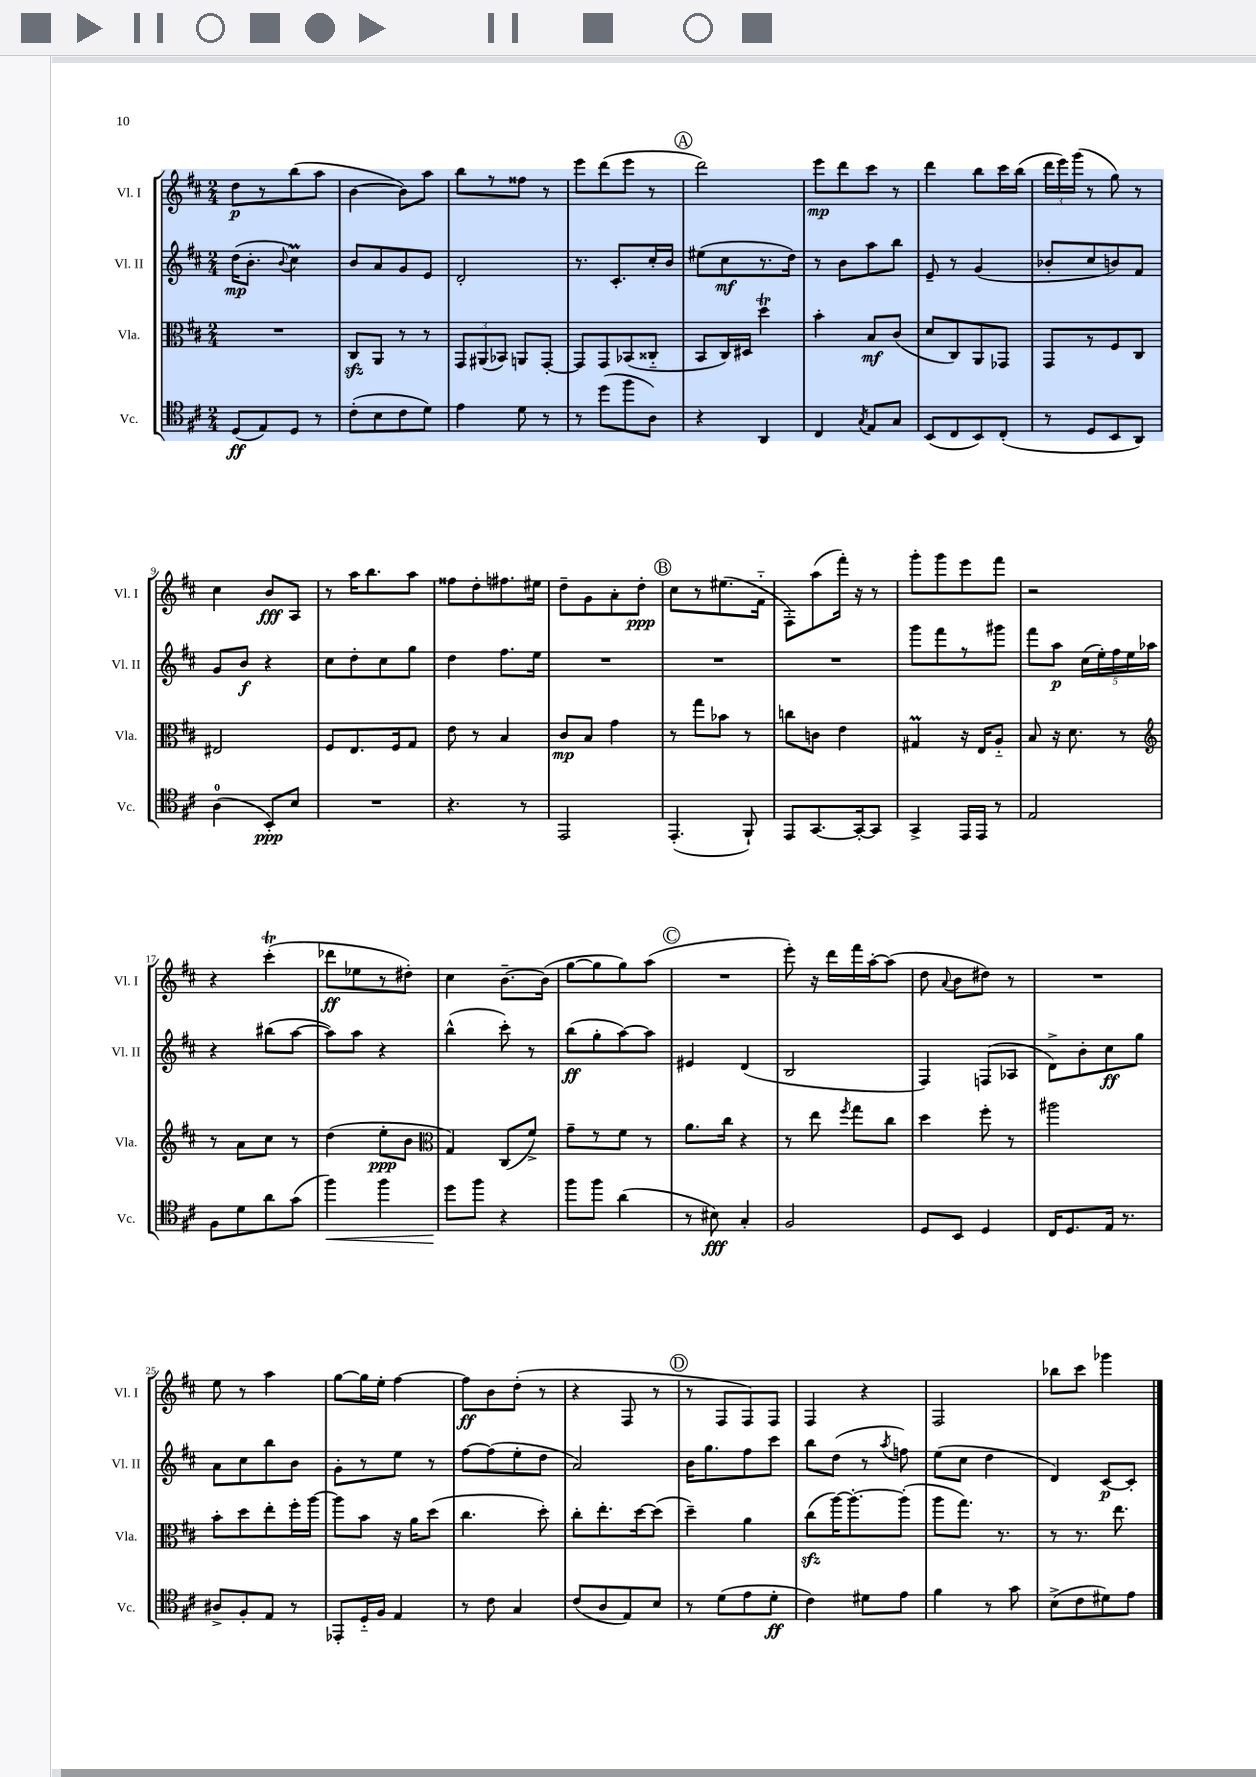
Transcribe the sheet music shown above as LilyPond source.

<<
\new StaffGroup <<
\new Staff = "s0" \with { instrumentName = "Vl. I" shortInstrumentName = "Vl. I" } {
    \clef treble \key d \major \numericTimeSignature \time 2/4
    \autoBeamOff d''8[\p r8 b''8( a''8] |
    b'4~ b'8[) a''8] |
    b''8[ r8 fisis''8] r8 |
    e'''8[ d'''8( e'''8] r8 |
    \mark \markup { \circle "A" } d'''2) |
    e'''8[\mp d'''8 cis'''8] r8 |
    d'''4 b''8[ cis'''16 b''16]( |
    \tuplet 3/2 { d'''16[ e'''16) g'''16]( } r8 g''8) r8 |
    cis''4 b'8[\fff a8] |
    r8 a''16[ b''8. a''8] |
    fisis''8[ d''8-. fis''8. eis''16] |
    d''8[-- g'8 a'8-. d''8]-.\ppp |
    \mark \markup { \circle "B" } cis''8[ r8 eis''8.( fis'16]-_ |
    fis8[-.) a''8( fis'''16]-.) r16 r8 |
    g'''8[-. g'''8 e'''8 fis'''8] |
    r2 |
    r4 cis'''4-.\trill( |
    des'''8[\ff ees''8 r8 dis''8]-.) |
    cis''4 b'8.[~-- b'16]( |
    g''8[~ g''8 g''8) a''8]( |
    \mark \markup { \circle "C" } R2 |
    e'''8-.) r16 d'''16[ fis'''16 a''16~-. a''8]( |
    d''8 \appoggiatura { a'8 } b'8[ dis''8]) r8 |
    R2 |
    e''8 r8 a''4 |
    g''8[~ g''16 e''16]-. fis''4~ |
    fis''8[\ff b'8 d''8]-.( r8 |
    r4 fis8 r8 |
    \mark \markup { \circle "D" } r8 fis8[ fis8) fis8] |
    fis4 r4 |
    fis2 |
    bes''8[ cis'''8] ges'''4 \bar "|." |
}
\new Staff = "s1" \with { instrumentName = "Vl. II" shortInstrumentName = "Vl. II" } {
    \clef treble \key d \major \numericTimeSignature \time 2/4
    \autoBeamOff d''16[\mp( b'8.]-. \appoggiatura { b'8 } cis''4\prall) |
    b'8[ a'8 g'8 e'8] |
    d'2-. |
    r8. cis'8.[-. cis''16-. b'16] |
    \mark \markup { \circle "A" } eis''8[( cis''8\mf r8. d''16]) |
    r8 b'8[ a''8 b''8] |
    e'8-- r8 g'4( |
    bes'8[-. cis''8 b'8) fis'8] |
    g'8[ b'8]\f r4 |
    cis''8[ d''8-. cis''8 g''8] |
    d''4 fis''8.[ e''16] |
    R2 |
    \mark \markup { \circle "B" } R2 |
    R2 |
    g'''8[ fis'''8 r8 gis'''8] |
    fis'''8[ a''8]\p \tuplet 5/4 { cis''16[( e''16-.) fis''16 e''16 aes''16] } |
    r4 bis''8[( a''8]~ |
    a''8[) a''8] r4 |
    b''4-^( cis'''8-.) r8 |
    b''8[\ff( g''8-. a''8~) a''8] |
    \mark \markup { \circle "C" } eis'4 d'4( |
    b2 |
    fis4) f8[( aes8] |
    d'8[->) b'8-. cis''8\ff g''8] |
    a'8[ cis''8 b''8 b'8] |
    g'8[-. r8 e''8] r8 |
    fis''8[~ fis''8( e''8-. d''8] |
    a'2) |
    \mark \markup { \circle "D" } b'16[ g''8. fis''8 cis'''8] |
    b''8[ d''8]( r8 \acciaccatura { a''8 } f''8) |
    e''8[( cis''8] d''4 |
    d'4) cis'8[~\p cis'8]-. \bar "|." |
}
\new Staff = "s2" \with { instrumentName = "Vla." shortInstrumentName = "Vla." } {
    \clef alto \key d \major \numericTimeSignature \time 2/4
    \autoBeamOff R2 |
    cis8[\sfz a,8] r8 r8 |
    \tuplet 3/2 { g,8[ ais,8( bes,8]) } a,8[ g,8]~-. |
    g,8[ g,8 bes,8( cisis8]-_ |
    \mark \markup { \circle "A" } b,8[ cis16) dis16] d''4\trill |
    b'4-. b8[\mf cis'8]( |
    d'8[ cis8) a,8 ges,8] |
    g,8[ r8 fis8 cis8] |
    eis2 |
    fis8[ e8. fis16 g8] |
    e'8 r8 b4 |
    cis'8[\mp b8] g'4 |
    \mark \markup { \circle "B" } r8 g''8[ bes'8] r8 |
    c''8[ c'8] e'4 |
    gis4\prall r16 e16[ a8]-_ |
    b8 r16 d'8. r8 |
    \clef treble r8 a'8[ cis''8] r8 |
    d''4( e''8[-.\ppp b'8] |
    \clef alto g4) cis8[( fis'8]->) |
    g'8[-- r8 fis'8] r8 |
    \mark \markup { \circle "C" } a'8.[ cis''16] r4 |
    r8 e''8 \acciaccatura { fis''8 } g''8[ cis''8] |
    d''4 fis''8-. r8 |
    ais''2 |
    b'8[-. d''8 e''8-. fis''16-. a''16]~ |
    a''8[ b'8] r16 a'16[ d''8]( |
    cis''4. d''8-.) |
    cis''8[-. e''8.-. d''16~ d''8]( |
    \mark \markup { \circle "D" } d''4--) a'4 |
    cis''8[\sfz( a''16~) a''8.~-. a''8]-.( |
    a''8[ g''8.]) r8. |
    r8 r8. e''8. \bar "|." |
}
\new Staff = "s3" \with { instrumentName = "Vc." shortInstrumentName = "Vc." } {
    \clef tenor \key d \major \numericTimeSignature \time 2/4
    \autoBeamOff d8[\ff( e8) d8] r8 |
    cis'8[-.( b8 cis'8 d'8]) |
    e'4 d'8 r8 |
    r8 d''8[( fis''8 a8]) |
    \mark \markup { \circle "A" } r4 a,4 |
    cis4 \acciaccatura { g8 } e8[ g8] |
    b,8[( cis8 b,8) cis8]-.( |
    r8 d8[ b,8 a,8]) |
    a4-0( b,8[-.\ppp) b8] |
    R2 |
    r4. r8 |
    e,2 |
    \mark \markup { \circle "B" } e,4.-.( fis,8-!) |
    e,8[ g,8.~ g,16~-. g,8] |
    g,4-> e,16[ e,16] r8 |
    e2 |
    fis8[ d'8 a'8 g'8]( |
    fis''4\<) fis''4 |
    d''8[\! fis''8] r4 |
    fis''8[ fis''8] a'4( |
    \mark \markup { \circle "C" } r8 bis8\fff) g4-. |
    fis2 |
    d8[ b,8] d4 |
    cis16[ d8. e16] r8. |
    ais8[-> fis8-. e8] r8 |
    ees,8[-. d16-_ fis16] e4 |
    r8 cis'8 g4 |
    cis'8[( a8 e8) b8] |
    \mark \markup { \circle "D" } r8 d'8[( e'8 d'8]-.\ff |
    cis'4) dis'8[ e'8] |
    fis'4 r8 g'8 |
    b8[->( cis'8 dis'8) e'8] \bar "|." |
}
>>
>>
